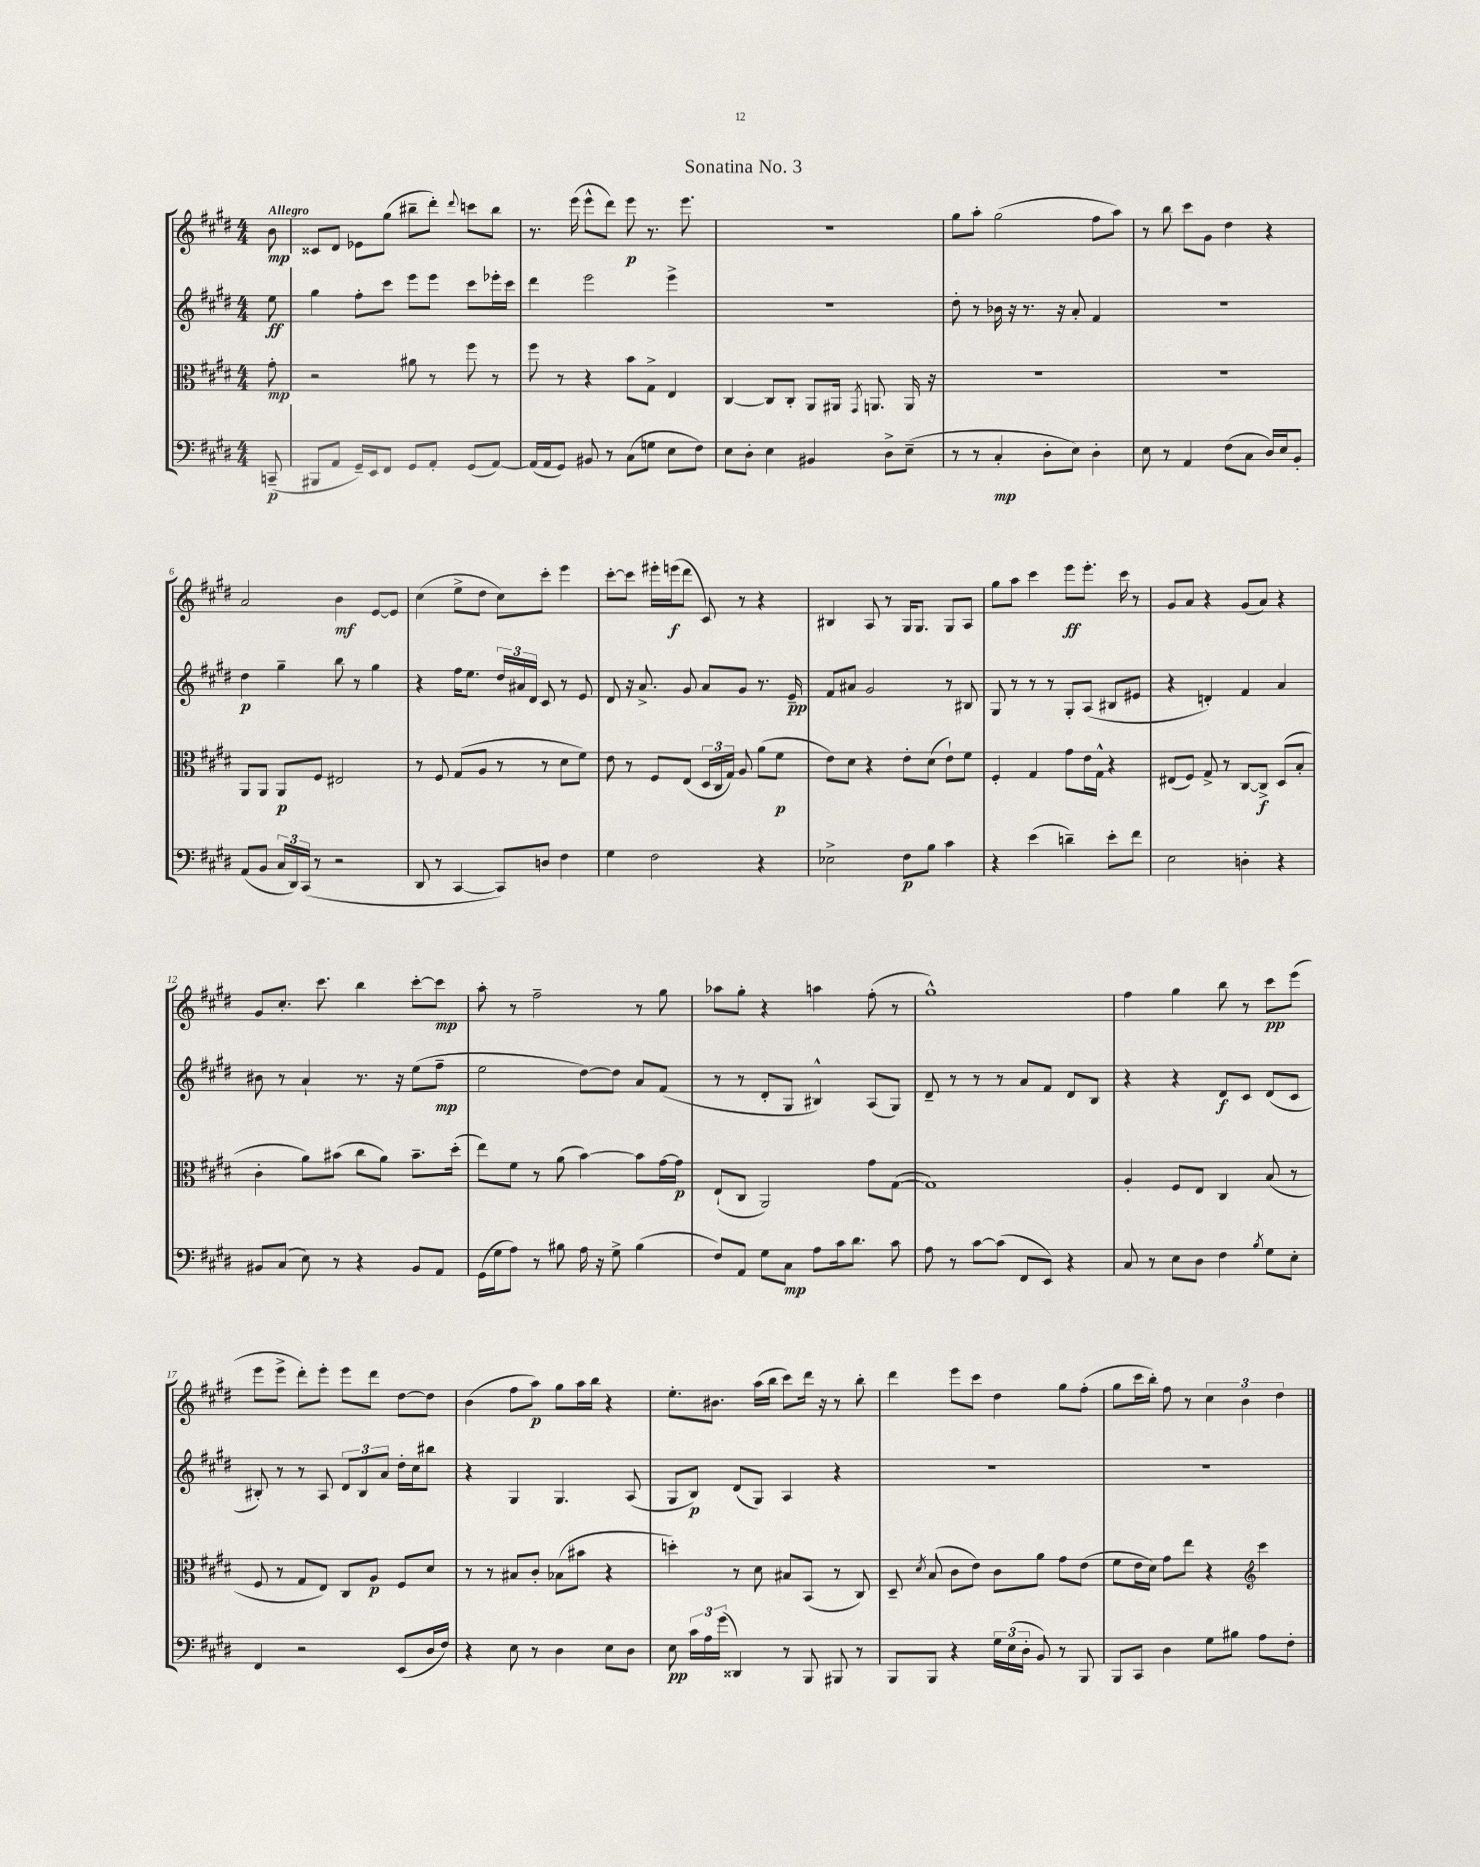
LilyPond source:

\header { title = "Sonatina No. 3" }
<<
\new StaffGroup <<
\new Staff = "s0" {
    \clef treble \key e \major \numericTimeSignature \time 4/4 \partial 8 \tempo "Allegro"
    \autoBeamOff b'8\mp |
    cisis'8[ dis'8] ees'8[ gis''8]( bis''8[-- dis'''8]-.) \appoggiatura { dis'''8 } c'''8[ bis''8] |
    r8. e'''16( e'''8[-^ dis'''8]) e'''8\p r8. e'''8. |
    R1 |
    gis''8[ a''8]-. gis''2( fis''8[ a''8]) |
    r8 b''8 cis'''8[ gis'8] dis''4 r4 |
    a'2 b'4\mf e'8[~ e'8] |
    cis''4( e''8[-> dis''8] cis''8[) cis'''8]-. e'''4 |
    cis'''8[~-. cis'''8] eis'''16[-. e'''16\f( dis'''8] cis'8) r8 r4 |
    bis4 a8 r8 gis16[ gis8.] gis8[ a8] |
    gis''8[ a''8] cis'''4 e'''8[\ff e'''8.]-. cis'''16 r8 |
    gis'8[ a'8] r4 gis'8[( a'8]) r4 |
    gis'8[ cis''8.]-. cis'''8. b''4 cis'''8[~-. cis'''8]\mp |
    a''8-. r8 fis''2-- r8 gis''8 |
    aes''8[ gis''8]-. r4 a''4 fis''8-.( r8 |
    gis''1-^) |
    fis''4 gis''4 b''8 r8 cis'''8[\pp e'''8]( |
    e'''8[ e'''8]-> dis'''8[-.) e'''8]-. e'''8[ dis'''8] dis''8[~ dis''8] |
    b'4( fis''8[ a''8]\p) gis''8[ a''16 b''16] r4 |
    e''8.[-. bis'8.] a''16[( b''16] cis'''8[) dis'''16] r16 r8 b''8-. |
    dis'''4 e'''8[ cis'''8] dis''4 gis''8[ fis''8]-.( |
    gis''8[ cis'''16 b''16]-.) fis''8 r8 \tuplet 3/2 { cis''4 b'4 dis''4 } \bar "|." |
}
\new Staff = "s1" {
    \clef treble \key e \major \numericTimeSignature \time 4/4 \partial 8
    \autoBeamOff e''8\ff |
    gis''4 fis''8[-. cis'''8] e'''8[ e'''8] cis'''8[ ees'''16-. cis'''16] |
    dis'''4 e'''2 e'''4-> |
    R1 |
    dis''8-. r8 bes'16 r16 r8. r16 a'8-. fis'4 |
    R1 |
    dis''4\p gis''4-- b''8 r8 gis''4 |
    r4 fis''16[ e''8.] \tuplet 3/2 { dis''16[ ais'16 dis'16] } cis'8 r8 e'8 |
    dis'8 r16 a'8.-> gis'8 a'8[ gis'8] r8. e'16--\pp |
    fis'8[ ais'8] gis'2 r8 bis8 |
    gis8 r8 r8 r8 gis8[-. a8]( bis8[ eis'8] |
    r4 d'4-.) fis'4 a'4 |
    bis'8 r8 a'4-! r8. r16 e''8[( fis''8]--\mp |
    e''2 dis''8[~) dis''8] a'8[ fis'8]( |
    r8 r8 dis'8[-. gis8] bis4-^) a8[( gis8]) |
    dis'8-- r8 r8 r8 a'8[ fis'8] dis'8[ b8] |
    r4 r4 dis'8[\f cis'8] dis'8[( cis'8] |
    bis8-.) r8 r8 a8 \tuplet 3/2 { dis'8[ bis8 a'8] } dis''16[-. cis''16 bis''8] |
    r4 gis4 gis4. a8( |
    gis8[ b8]\p) dis'8[( gis8]) a4 r4 |
    R1 |
    R1 \bar "|." |
}
\new Staff = "s2" {
    \clef alto \key e \major \numericTimeSignature \time 4/4 \partial 8
    \autoBeamOff gis'8-.\mp |
    r2 ais'8 r8 fis''8 r8 |
    fis''8 r8 r4 b'8[ gis8]-> e4 |
    cis4~ cis8[ cis8]-. a,8[ ais,16] \acciaccatura { gis,8 } a,8. a,16 r16 |
    R1 |
    R1 |
    a,8[ a,8] a,8[\p fis8] eis2 |
    r8 fis8 gis8[( a8] r8 r8 dis'8[ fis'8]) |
    e'8 r8 fis8[ e8]( \tuplet 3/2 { dis16[ cis16 gis16]) } a8 a'8[( fis'8]\p |
    e'8[) dis'8] r4 e'8[-. dis'8]( e'8[-!) fis'8] |
    fis4-. gis4 gis'8[ e'16 gis16]-^ r4 |
    eis8[( fis8]) gis8-> r8 cis8[~ cis8]->\f dis8[( b8]-. |
    cis'4-. a'8[) bis'8]( cis''8[ a'8]) bis'8.[-- dis''16]-.( |
    e''8[) fis'8] r8 a'8( b'4~) b'8[ gis'16~ gis'16]\p |
    e8[-!( cis8] a,2) gis'8[ gis8]~( |
    gis1) |
    a4-. fis8[ e8] cis4 b8( r8 |
    fis8 r8 gis8[ e8]) cis8[ a8]\p fis8[ dis'8] |
    r8 r8 bis8[ cis'8]-. bes8[( bis'8] r4 |
    d''4-.) r8 dis'8 bis8[ b,8]( r8 cis8) |
    dis8-- \acciaccatura { dis'8 } b8( cis'8[ e'8]) cis'8[ a'8] gis'8[ e'8]( |
    fis'8[ e'16 dis'16]) gis'8[ e''8] r4 \clef treble cis'''4 \bar "|." |
}
\new Staff = "s3" {
    \clef bass \key e \major \numericTimeSignature \time 4/4 \partial 8
    \autoBeamOff c,8--\p( |
    bis,,8[ a,8] gis,16[--) e,16 fis,8] gis,8[ a,8]-. gis,8[( a,8]~) |
    a,16[( a,16 gis,8]) bis,8 r8 cis8[( g8] e8[ fis8]) |
    e8[ dis8]-. e4 bis,4 dis8[-> e8]--( |
    r8 r8 cis4-.\mp dis8[-. e8]) dis4-. |
    e8 r8 a,4 fis8[( cis8] dis16[) e16 b,8]-. |
    a,8[( b,8] \tuplet 3/2 { cis16[ dis,16) cis,16]( } r8 r2 |
    dis,8 r8 cis,4~ cis,8[) d8] fis4 |
    gis4 fis2 r4 |
    ees2-> fis8[\p b8] cis'4 |
    r4 e'4( d'4--) e'8[-. fis'8] |
    e2 d4-. r4 |
    bis,8[ cis8]( e8) r8 r4 bis,8[ a,8] |
    gis,16[( gis16 a8]) r8 bis8 a16 r16 gis8-> bis4( |
    fis8[) a,8] gis8[ cis8]\mp a8[ cis'16 dis'8.] cis'8 |
    a8 r8 cis'8[~ cis'8]( fis,8[ e,8]) r4 |
    cis8 r8 e8[ dis8] fis4 \acciaccatura { b8 } gis8[ e8]-. |
    fis,4 r2 e,8[( dis16 fis16]) |
    r4 e8 r8 dis4 e8[ dis8] |
    e8\pp \tuplet 3/2 { cis'16[ a16 gis'16]( } disis,4) r8 b,,8 bis,,8 r8 |
    b,,8[ b,,8] r4 \tuplet 3/2 { gis16[ e16( dis16]-. } b,8) r8 b,,8 |
    b,,8[ cis,8] dis4 gis8[ bis8] a8[ fis8]-. \bar "|." |
}
>>
>>
